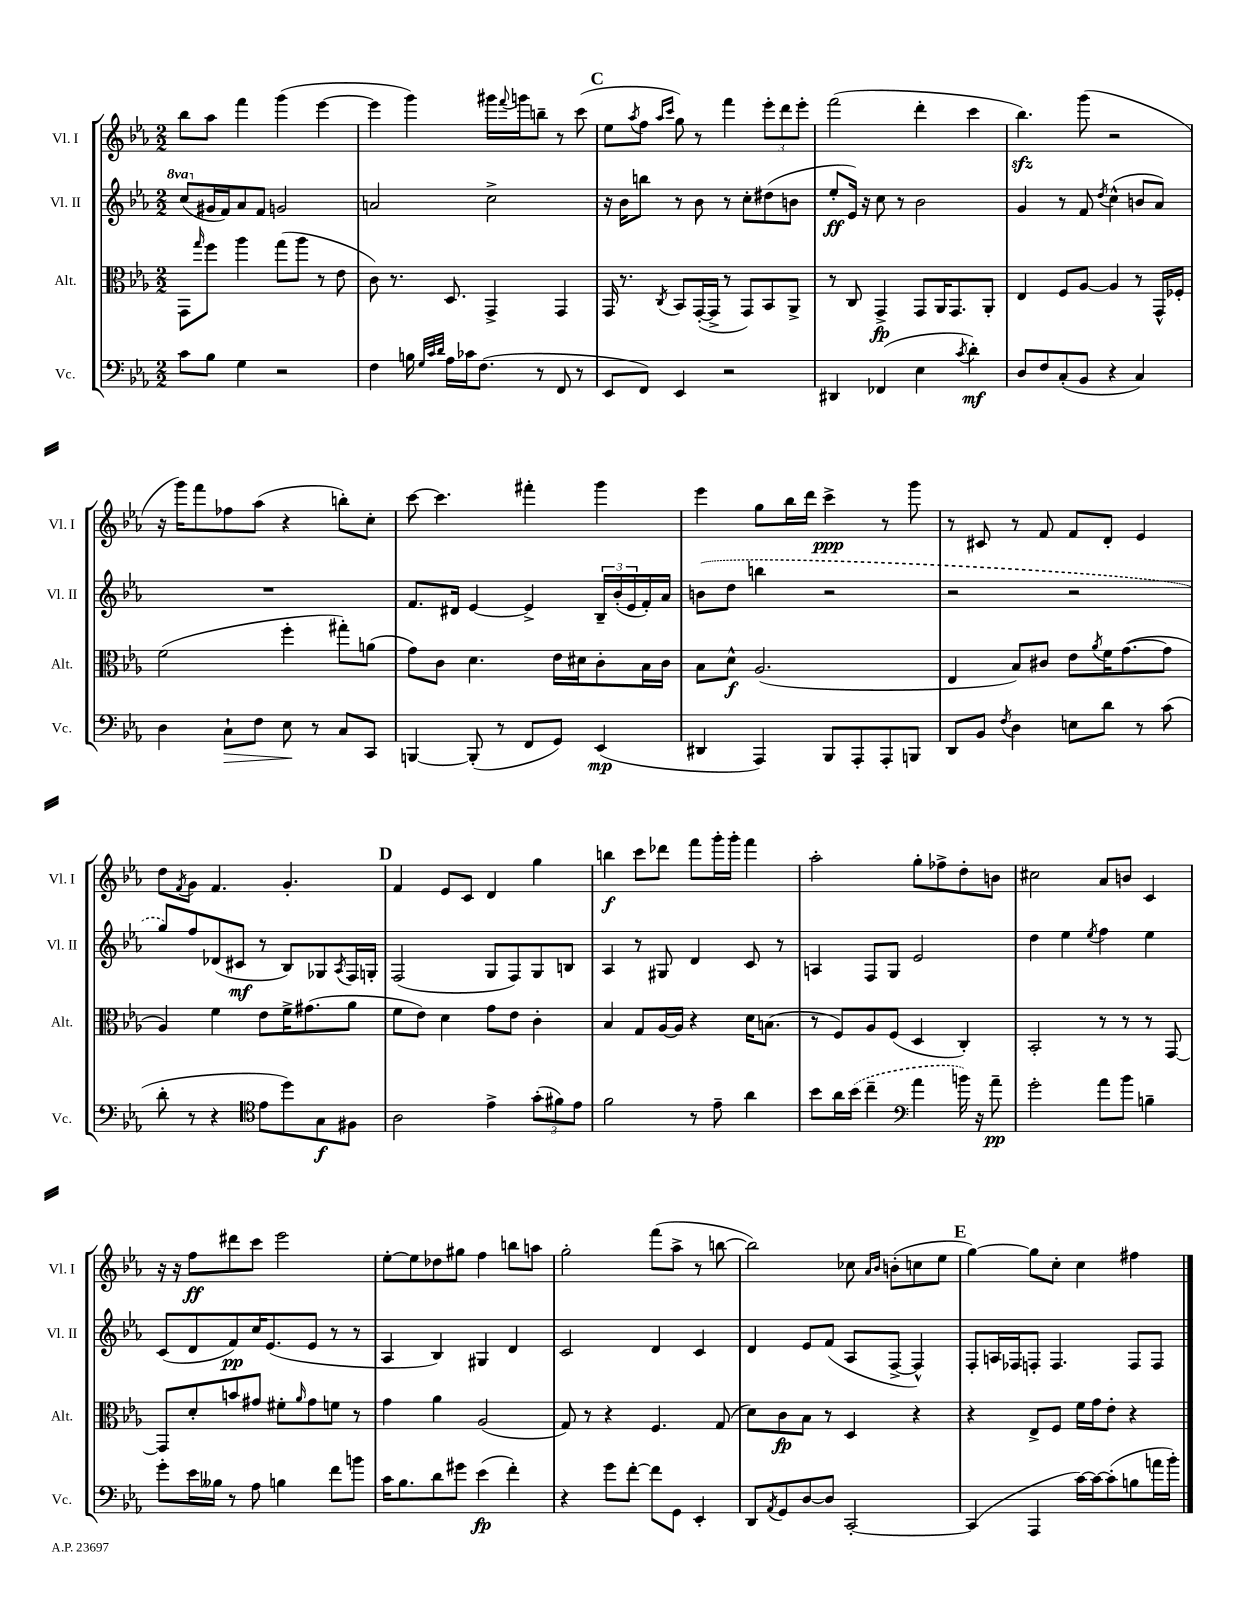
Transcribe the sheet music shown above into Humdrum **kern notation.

**kern	**kern	**kern	**kern
*staff4	*staff3	*staff2	*staff1
*clefF4	*clefC3	*clefG2	*clefG2
*k[b-e-a-]	*k[b-e-a-]	*k[b-e-a-]	*k[b-e-a-]
*M2/2	*M2/2	*M2/2	*M2/2
8c	8GG	(8ccc	8bb-
.	16qqgg	.	.
8B-	8ff	16g#	8aa-
.	.	16f)	.
4G	4aa-	8a-	4fff
.	.	8f	.
2r	(8gg	2g	(4ggg
.	8aa-	.	.
.	8r	.	[4eee-
.	8e-	.	.
=	=	=	=
4F	8c)	2a	4eee-]
.	8.r	.	.
16B	.	.	4ggg)
32qqG	.	.	.
32qqc	.	.	.
32qqd	.	.	.
16A-	8.D	.	.
16c-	.	.	.
(8.F	.	.	.
.	4GG^	2cc^	16ggg#
.	.	.	8qqfff
.	.	.	16ggg
8r	.	.	8bb~
8FF	4GG	.	8r
8r	.	.	(8ccc
=	=	=	=
8EE-	16GG	16r	8ee-
.	8.r	16b-	.
.	.	.	8qaa-
8FF)	.	8bb	8ff
.	.	.	16qqaa-
.	8qC	.	16qqccc
4EE-	8BB-	8r	8gg)
.	([16GG'	8b-	8r
.	16GG^]	.	.
2r	8r	8r	4fff
.	8GG)	8cc'	.
.	8BB-	(8dd#	12eee-'
.	.	.	12ddd
.	8AA-^	8b	.
.	.	.	12eee-'
=	=	=	=
4DD#	8r	8ee-'	(2fff
.	8C	16e-)	.
.	.	16r	.
(4FF-	4GG^	8cc	.
.	.	8r	.
4E-	8GG	2b-	4ddd'
.	16AA-	.	.
.	8.GG	.	.
8qc	.	.	.
4d')	.	.	4ccc
.	8AA-'	.	.
=	=	=	=
8D	4E-	4g	4.bb-)
8F	.	.	.
(8C'	8F	8r	.
8BB-	[8A-	8f	(8ggg
.	.	8qdd	.
4r	4A-]	(4cc^^	2r
4C)	8r	8b	.
.	16GG^^	8a-)	.
.	16F-'	.	.
=	=	=	=
4D	(2f	1r	16r
.	.	.	16ggg)
.	.	.	8fff
8C`	.	.	8ff-
8F	.	.	(8aa-
8E-	4ff'	.	4r
8r	.	.	.
8C	8gg#')	.	8bb')
8CC	(8a	.	8cc'
=	=	=	=
[4BBB	8g)	8.f	[8ccc
.	8c	.	4.ccc]
.	.	16d#	.
(8BBB']	4.d	[4e-	.
8r	.	.	.
8FF	.	4e-^]	4fff#'
8GG)	16e-	.	.
.	16d#	.	.
(4EE-	8c'	24B-~	4ggg
.	.	(24b-'	.
.	.	24e-	.
.	16B-	16f')	.
.	16c	16a-	.
=	=	=	=
4DD#	8B-	(8b	4eee-
.	8d^^	8dd	.
4AAA-)	(2.A-	4bb	8gg
.	.	.	16bb-
.	.	.	16ddd
8BBB-	.	2r	4ccc^
8AAA-'	.	.	.
8AAA-'	.	.	8r
8BBB	.	.	8ggg
=	=	=	=
8DD	4E-	2r	8r
8BB-	.	.	8c#
8qF	.	.	.
4D	8B-)	.	8r
.	8c#	.	8f
8E	8e-	2r	8f
.	8qa-	.	.
8d	16f	.	8d'
.	([8.g	.	.
8r	.	.	4e-
(8c	8g]	.	.
=	=	=	=
8d'	4A-)	8gg)	8dd
.	.	.	8qf
8r	.	8ff	8g
4r	4f	(8d-	4.f
.	.	8c#	.
*clefC4	*	*	*
8e-	8e-	8r	.
8dd)	16f^	8B-)	4.g'
.	(8.g#	.	.
8G	.	8G-	.
.	.	8qA-	.
8F#	8a-	16F	.
.	.	16G'	.
=	=	=	=
2A-	8f	(2F	4f
.	8e-)	.	.
.	4d	.	8e-
.	.	.	8c
4e-^	8g	8G	4d
.	8e-	8F)	.
(12g'	4c'	8G	4gg
12f#)	.	.	.
.	.	8B	.
12e-	.	.	.
=	=	=	=
2f	4B-	4A-	4bb
.	8G	8r	8ccc
.	[16A-	8G#	8ddd-
.	16A-]	.	.
8r	4r	4d	8fff
8e-~	.	.	16ggg'
.	.	.	16ggg'
4a-	16d	8c	4fff
.	(8.B	.	.
.	.	8r	.
=	=	=	=
8b-	8r	4A	2aa-'
16a-	8F)	.	.
(16b-	.	.	.
4cc~	8A-	8F	.
.	(8F	8G	.
*clefF4	*	*	*
4a-	4D	2e-	8gg'
.	.	.	8ff-^
16b)	4C')	.	8dd'
16r	.	.	.
8a-~	.	.	8b
=	=	=	=
2g'	2BB-'	4dd	2cc#
.	.	4ee-	.
.	.	8qee-	.
8a-	8r	4ff	8a-
8b-	8r	.	8b
4B~	8r	4ee-	4c
.	[8GG	.	.
=	=	=	=
8g'	8GG]	(8c	16r
.	.	.	16r
16e-	8d'	8d	8ff
16B--	.	.	.
8r	8b	8f)	8ddd#
8A-	8g#	16cc	8ccc
.	.	(8.e-	.
4B	8f#'	.	2eee-
.	16qqa-	.	.
.	8g#	8e-	.
8f	8f	8r	.
8b	8r	8r	.
=	=	=	=
16c	4g	4A-	[8ee-'
8.B-	.	.	.
.	.	.	8ee-]
8d	4a-	4B-)	8dd-
8g#	.	.	8gg#
(4e-	(2A-	4G#	4ff
4f')	.	4d	8bb
.	.	.	8aa
=	=	=	=
4r	8G)	2c	2gg'
.	8r	.	.
8g	4r	.	.
[8f'	.	.	.
8f]	4.F	4d	(8fff
8GG	.	.	8aa-^
4EE-'	.	4c	8r
.	(8G	.	[8bb
=	=	=	=
8DD	8d)	4d	2bb])
8qAA-	.	.	.
8GG	8c	.	.
[8D	8B-	8e-	.
8D]	8r	(8f	.
[2CC'	4D	8A-	8cc-
.	.	.	16qqa-
.	.	.	16qqb-
.	.	[8F^	(8b'
.	4r	4F^^])	8cc
.	.	.	8ee-
=	=	=	=
(4CC]	4r	8F'	[4gg)
.	.	16A	.
.	.	16F-	.
4AAA-	8E-^	8F'	8gg]
.	8F	4.F	8cc'
[16c)	16f	.	4cc
16c_	16g	.	.
(8c']	8e-'	.	.
8B	4r	8F	4ff#
16a	.	8F	.
16b-')	.	.	.
==	==	==	==
*-	*-	*-	*-
